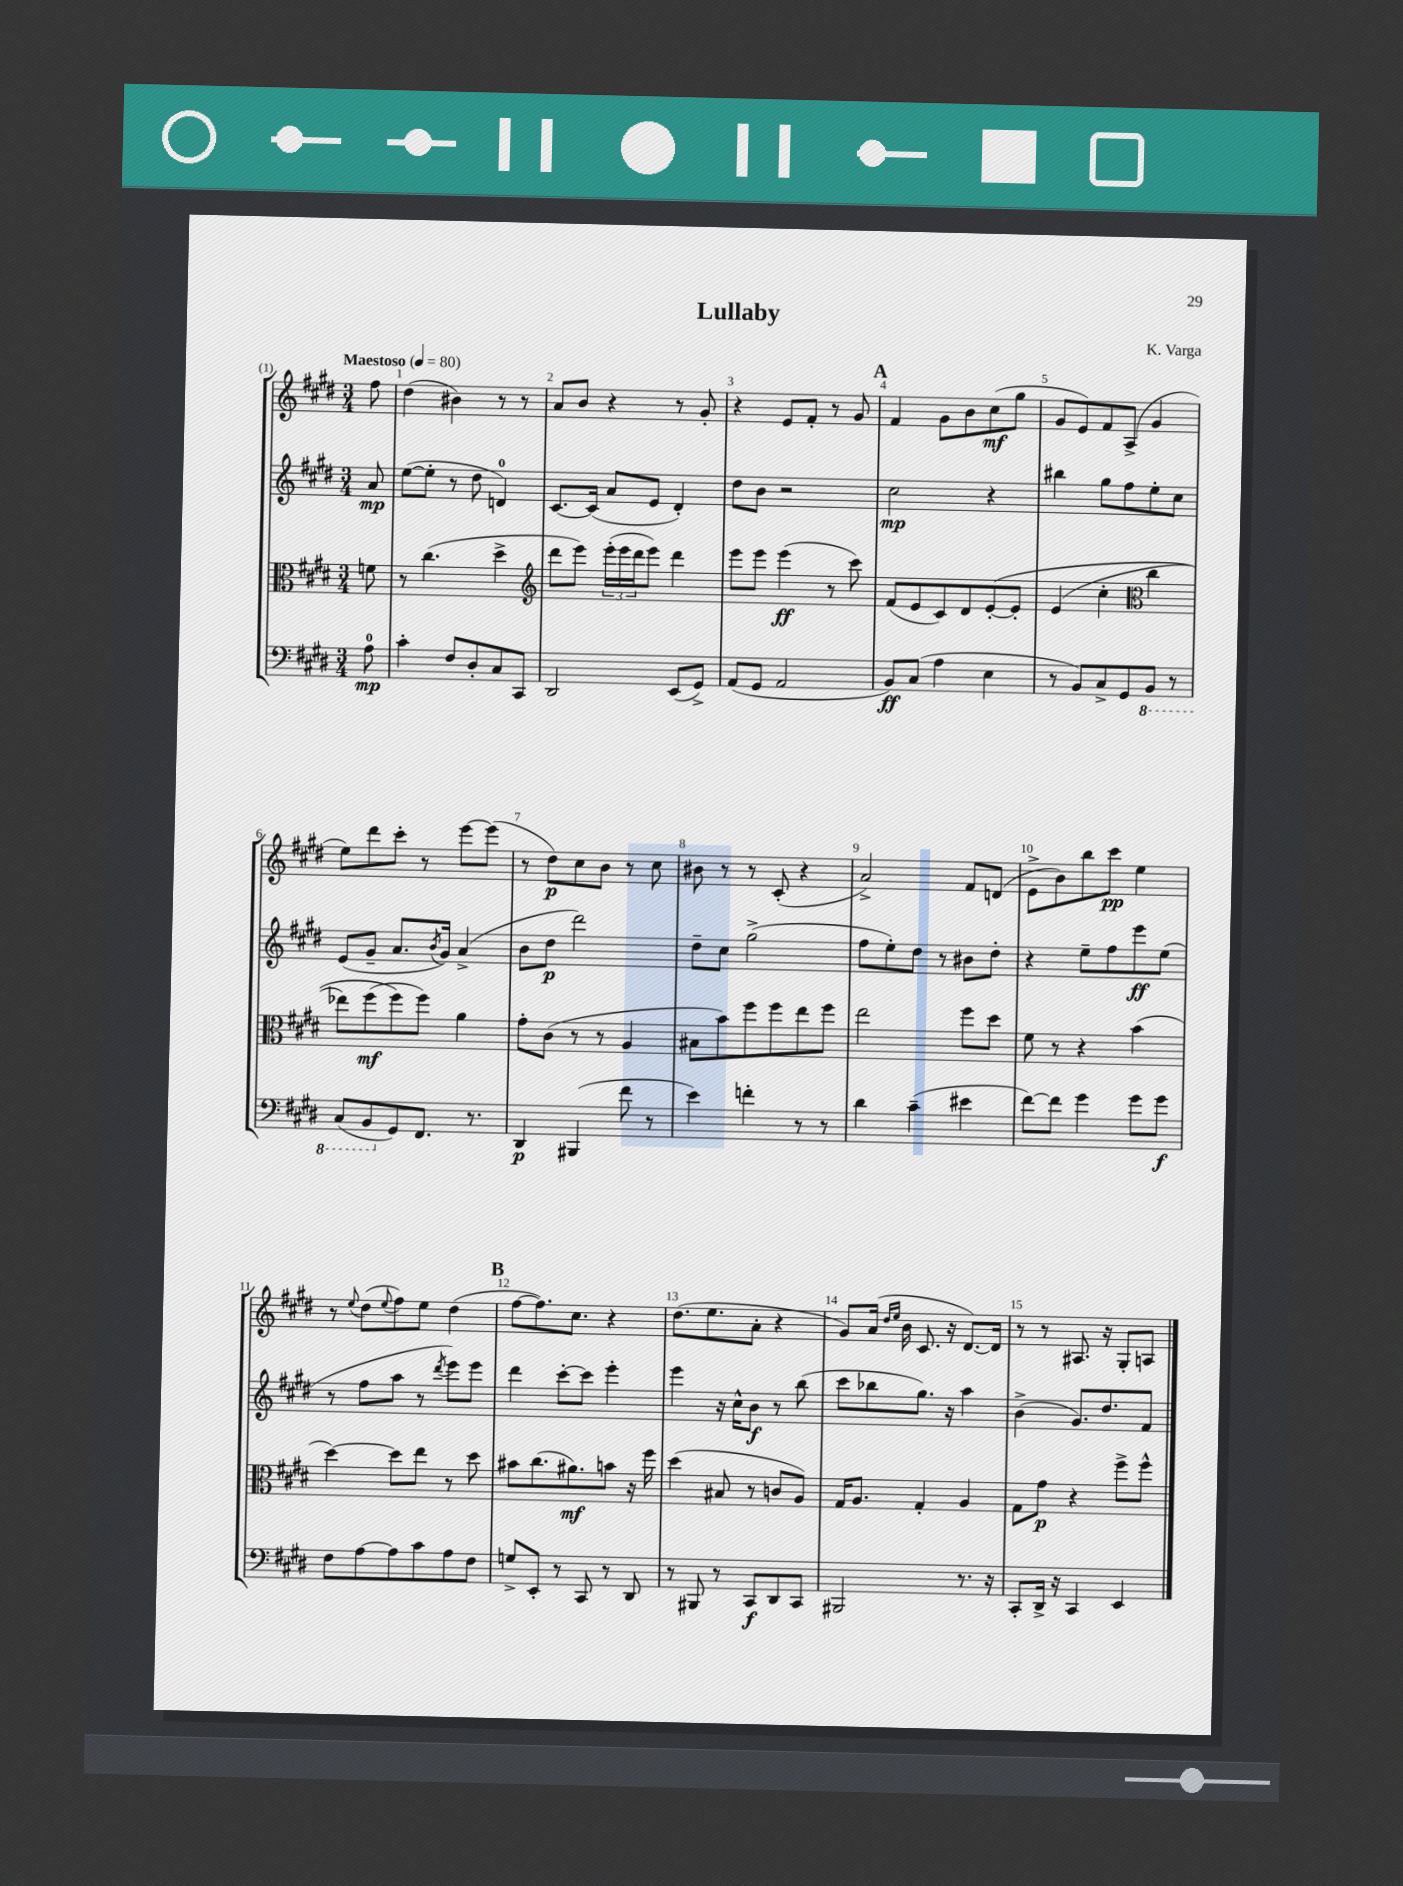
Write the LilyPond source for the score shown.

\header { title = "Lullaby" composer = "K. Varga" }
<<
\new StaffGroup <<
\new Staff = "s0" {
    \clef treble \key e \major \numericTimeSignature \time 3/4 \partial 8 \tempo "Maestoso" 4 = 80
    fis''8 |
    dis''4( bis'4) r8 r8 |
    a'8 b'8 r4 r8 gis'8-. |
    r4 e'8 fis'8-. r8 gis'8 |
    \mark \markup { \bold "A" } fis'4 gis'8 b'8 cis''8\mf( gis''8 |
    gis'8 e'8) fis'8 a8->( gis'4 |
    e''8) dis'''8 cis'''8-. r8 e'''8~ e'''8( |
    r8 dis''8\p) cis''8 b'8 r8 cis''8 |
    bis'8 r8 r8 cis'8-.( r4 |
    a'2->) fis'8 d'8( |
    e'8-> b'8) b''8 cis'''8\pp e''4 |
    r8 \appoggiatura { e''8 } dis''8( \appoggiatura { e''8 } fis''8) e''8 dis''4( |
    \mark \markup { \bold "B" } fis''8~ fis''8.) cis''8. r4 |
    dis''8.( e''8. a'8-. r4 |
    gis'8) a'16( \grace { dis''16 e''16 } b'16 cis'8. r16 dis'8.~) dis'16 |
    r8 r8 ais8. r16 gis8-. a8 \bar "|." |
}
\new Staff = "s1" {
    \clef treble \key e \major \numericTimeSignature \time 3/4 \partial 8
    a'8\mp |
    e''8~( e''8-. r8 dis''8 d'4-0) |
    cis'8.~ cis'16( a'8 e'8 dis'4-.) |
    dis''8 b'8 r2 |
    \mark \markup { \bold "A" } cis''2\mp r4 |
    bis''4 gis''8 fis''8 e''8-. cis''8 |
    e'8( gis'8-- a'8. \acciaccatura { b'8 } gis'16) a'4->( |
    b'8 dis''8\p dis'''2) |
    dis''8-- cis''8 gis''2->( |
    fis''8 e''8-.) dis''8 r8 bis'8 dis''8-. |
    r4 e''8-- fis''8 e'''8\ff e''8( |
    r8 fis''8 a''8 r8 \acciaccatura { dis'''8 } e'''8) e'''8 |
    \mark \markup { \bold "B" } dis'''4 cis'''8~-. cis'''8 e'''4-. |
    e'''4 r16 cis''16-^ b'8\f r8 b''8( |
    cis'''8 bes''8 gis''8.) r16 a''4 |
    b'4->( gis'8.) dis''8. fis'8 \bar "|." |
}
\new Staff = "s2" {
    \clef alto \key e \major \numericTimeSignature \time 3/4 \partial 8
    f'8 |
    r8 cis''4.( dis''4-> |
    \clef treble dis'''8 e'''8) \tuplet 3/2 { e'''16-.( e'''16 dis'''16 } e'''8) dis'''4 |
    e'''8 e'''8 e'''4\ff( r8 cis'''8) |
    \mark \markup { \bold "A" } fis'8( e'8 cis'8) dis'8 e'8~-.\( e'8-. |
    e'4( cis''4-. \clef alto cis''4 |
    ees''8) fis''8\mf( fis''8\) fis''8) a'4 |
    gis'8-. cis'8( r8 r8 a4 |
    bis8 b'8) fis''8 fis''8 e''8 fis''8 |
    e''2 fis''8 dis''8 |
    fis'8 r8 r4 b'4( |
    dis''4~) dis''8 e''8 r8 dis''8 |
    \mark \markup { \bold "B" } bis'8 cis''8.( ais'8.\mf) b'8 r16 fis''16 |
    dis''4( bis8 r8 c'8 a8) |
    gis16 a8. gis4-. a4 |
    gis8 gis'8\p r4 fis''8-> fis''8-^ \bar "|." |
}
\new Staff = "s3" {
    \clef bass \key e \major \numericTimeSignature \time 3/4 \partial 8
    a8-0\mp |
    cis'4-. fis8 dis8-. cis8 cis,8 |
    dis,2 e,8( gis,8->) |
    a,8( gis,8 a,2 |
    \mark \markup { \bold "A" } b,8\ff) cis8( a4 e4 |
    r8 b,8) cis8-> gis,8 \ottava #-1 b,,8 r8 |
    cis,8( b,,8 \ottava #0 gis,8) fis,8. r8. |
    dis,4\p bis,,4( fis'8 r8 |
    e'4) f'4-. r8 r8 |
    dis'4 cis'4--( eis'4 |
    fis'8~) fis'8 gis'4 gis'8 gis'8\f |
    fis8 a8~ a8 cis'8 a8 fis8 |
    \mark \markup { \bold "B" } g8-> e,8-. r8 cis,8 r8 dis,8 |
    r8 bis,,8 r8 cis,8\f dis,8 cis,8 |
    bis,,2 r8. r16 |
    cis,8-. dis,16-> r16 cis,4 e,4 \bar "|." |
}
>>
>>
\layout { \context { \Score \override BarNumber.break-visibility = ##(#f #t #t) barNumberVisibility = #all-bar-numbers-visible } }
